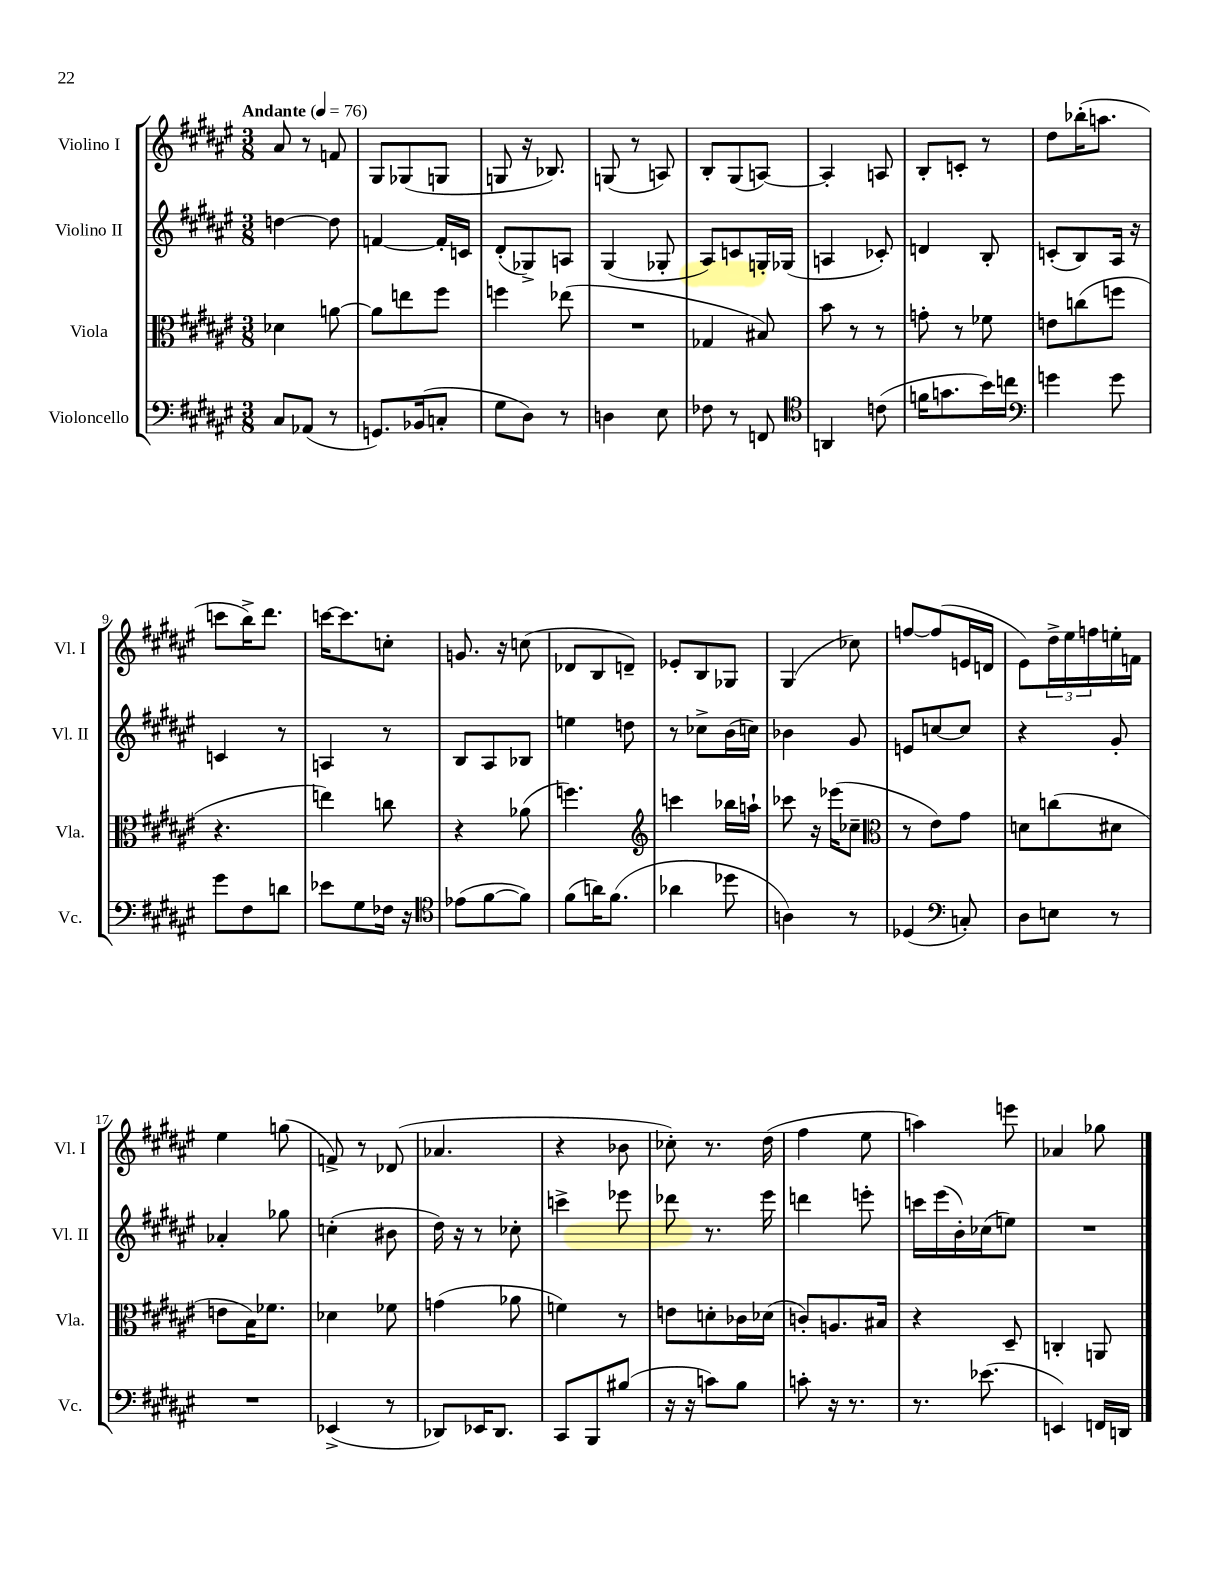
<<
\new StaffGroup <<
\new Staff = "s0" \with { instrumentName = "Violino I" shortInstrumentName = "Vl. I" } {
    \clef treble \key fis \major \numericTimeSignature \time 3/8 \tempo "Andante" 4 = 76
    ais'8 r8 f'8 |
    gis8 ges8( g8 |
    g8 r16 bes8.) |
    g8( r8 a8) |
    b8-. gis8( a8~) |
    a4-. a8 |
    b8-. c'8-. r8 |
    dis''8 bes''16-.( a''8. |
    c'''8 b''16->) dis'''8. |
    c'''16~ c'''8. c''8-. |
    g'8. r16 c''8( |
    des'8 b8 d'8--) |
    ees'8-. b8 ges8 |
    gis4( ces''8) |
    f''8~ f''8( e'16 d'16 |
    eis'8) \tuplet 3/2 { dis''16-> eis''16 f''16 } e''16-. f'16 |
    eis''4 g''8( |
    f'8->) r8 des'8( |
    aes'4. |
    r4 bes'8 |
    ces''8-.) r8. dis''16( |
    fis''4 eis''8 |
    a''4) e'''8 |
    aes'4 ges''8 \bar "|." |
}
\new Staff = "s1" \with { instrumentName = "Violino II" shortInstrumentName = "Vl. II" } {
    \clef treble \key fis \major \numericTimeSignature \time 3/8
    d''4~ d''8 |
    f'4~ f'16-. c'16 |
    dis'8-.( ges8->) a8 |
    gis4( ges8-. |
    ais8) c'8 g16-. ges16( |
    a4 ces'8-.) |
    d'4 b8-. |
    c'8-.( b8) ais16 r16 |
    c'4 r8 |
    a4 r8 |
    b8 ais8 bes8 |
    e''4 d''8 |
    r8 ces''8-> b'16( c''16) |
    bes'4 gis'8 |
    e'8 c''8~ c''8 |
    r4 gis'8-. |
    aes'4-. ges''8 |
    c''4-.( bis'8 |
    dis''16) r16 r8 ces''8-. |
    c'''4-> ees'''8 |
    des'''8 r8. eis'''16 |
    d'''4 e'''8-. |
    c'''16 eis'''16( b'16-.) ces''16( e''8) |
    R4. \bar "|." |
}
\new Staff = "s2" \with { instrumentName = "Viola" shortInstrumentName = "Vla." } {
    \clef alto \key fis \major \numericTimeSignature \time 3/8
    des'4 a'8~ |
    a'8 e''8 fis''8 |
    f''4 ees''8( |
    R4. |
    ges4 bis8) |
    b'8 r8 r8 |
    g'8-. r8 fes'8 |
    e'8 c''8( f''8 |
    r4. |
    e''4) c''8 |
    r4 aes'8( |
    f''4.) |
    \clef treble c'''4 bes''16 a''16-! |
    ces'''8 r16 ees'''16( ces''8-- |
    \clef alto r8 eis'8) gis'8 |
    d'8 c''8( dis'8 |
    e'8 b16) fes'8. |
    des'4 fes'8 |
    g'4( aes'8 |
    f'4) r8 |
    e'8 d'8-. ces'16 des'16( |
    c'8-.) a8. bis16 |
    r4 dis8-- |
    c4-. a,8 \bar "|." |
}
\new Staff = "s3" \with { instrumentName = "Violoncello" shortInstrumentName = "Vc." } {
    \clef bass \key fis \major \numericTimeSignature \time 3/8
    cis8 aes,8( r8 |
    g,8.) bes,16( c8-. |
    gis8 dis8) r8 |
    d4 eis8 |
    fes8 r8 f,8 |
    \clef tenor a,4 c'8( |
    f'16 g'8. b'16) c''16 |
    \clef bass g'4 g'8 |
    gis'8 fis8 d'8 |
    ees'8 gis8 fes16 r16 |
    \clef tenor ees'8( fis'8~ fis'8) |
    fis'8( a'16) fis'8.( |
    aes'4 des''8 |
    a4) r8 |
    des4( \clef bass c8-.) |
    dis8 e8 r8 |
    R4. |
    ees,4->( r8 |
    des,8) ees,16 des,8. |
    cis,8 b,,8 bis8( |
    r16 r16 c'8) b8 |
    c'8-. r16 r8. |
    r8. ees'8.( |
    e,4) f,16 d,16 \bar "|." |
}
>>
>>
